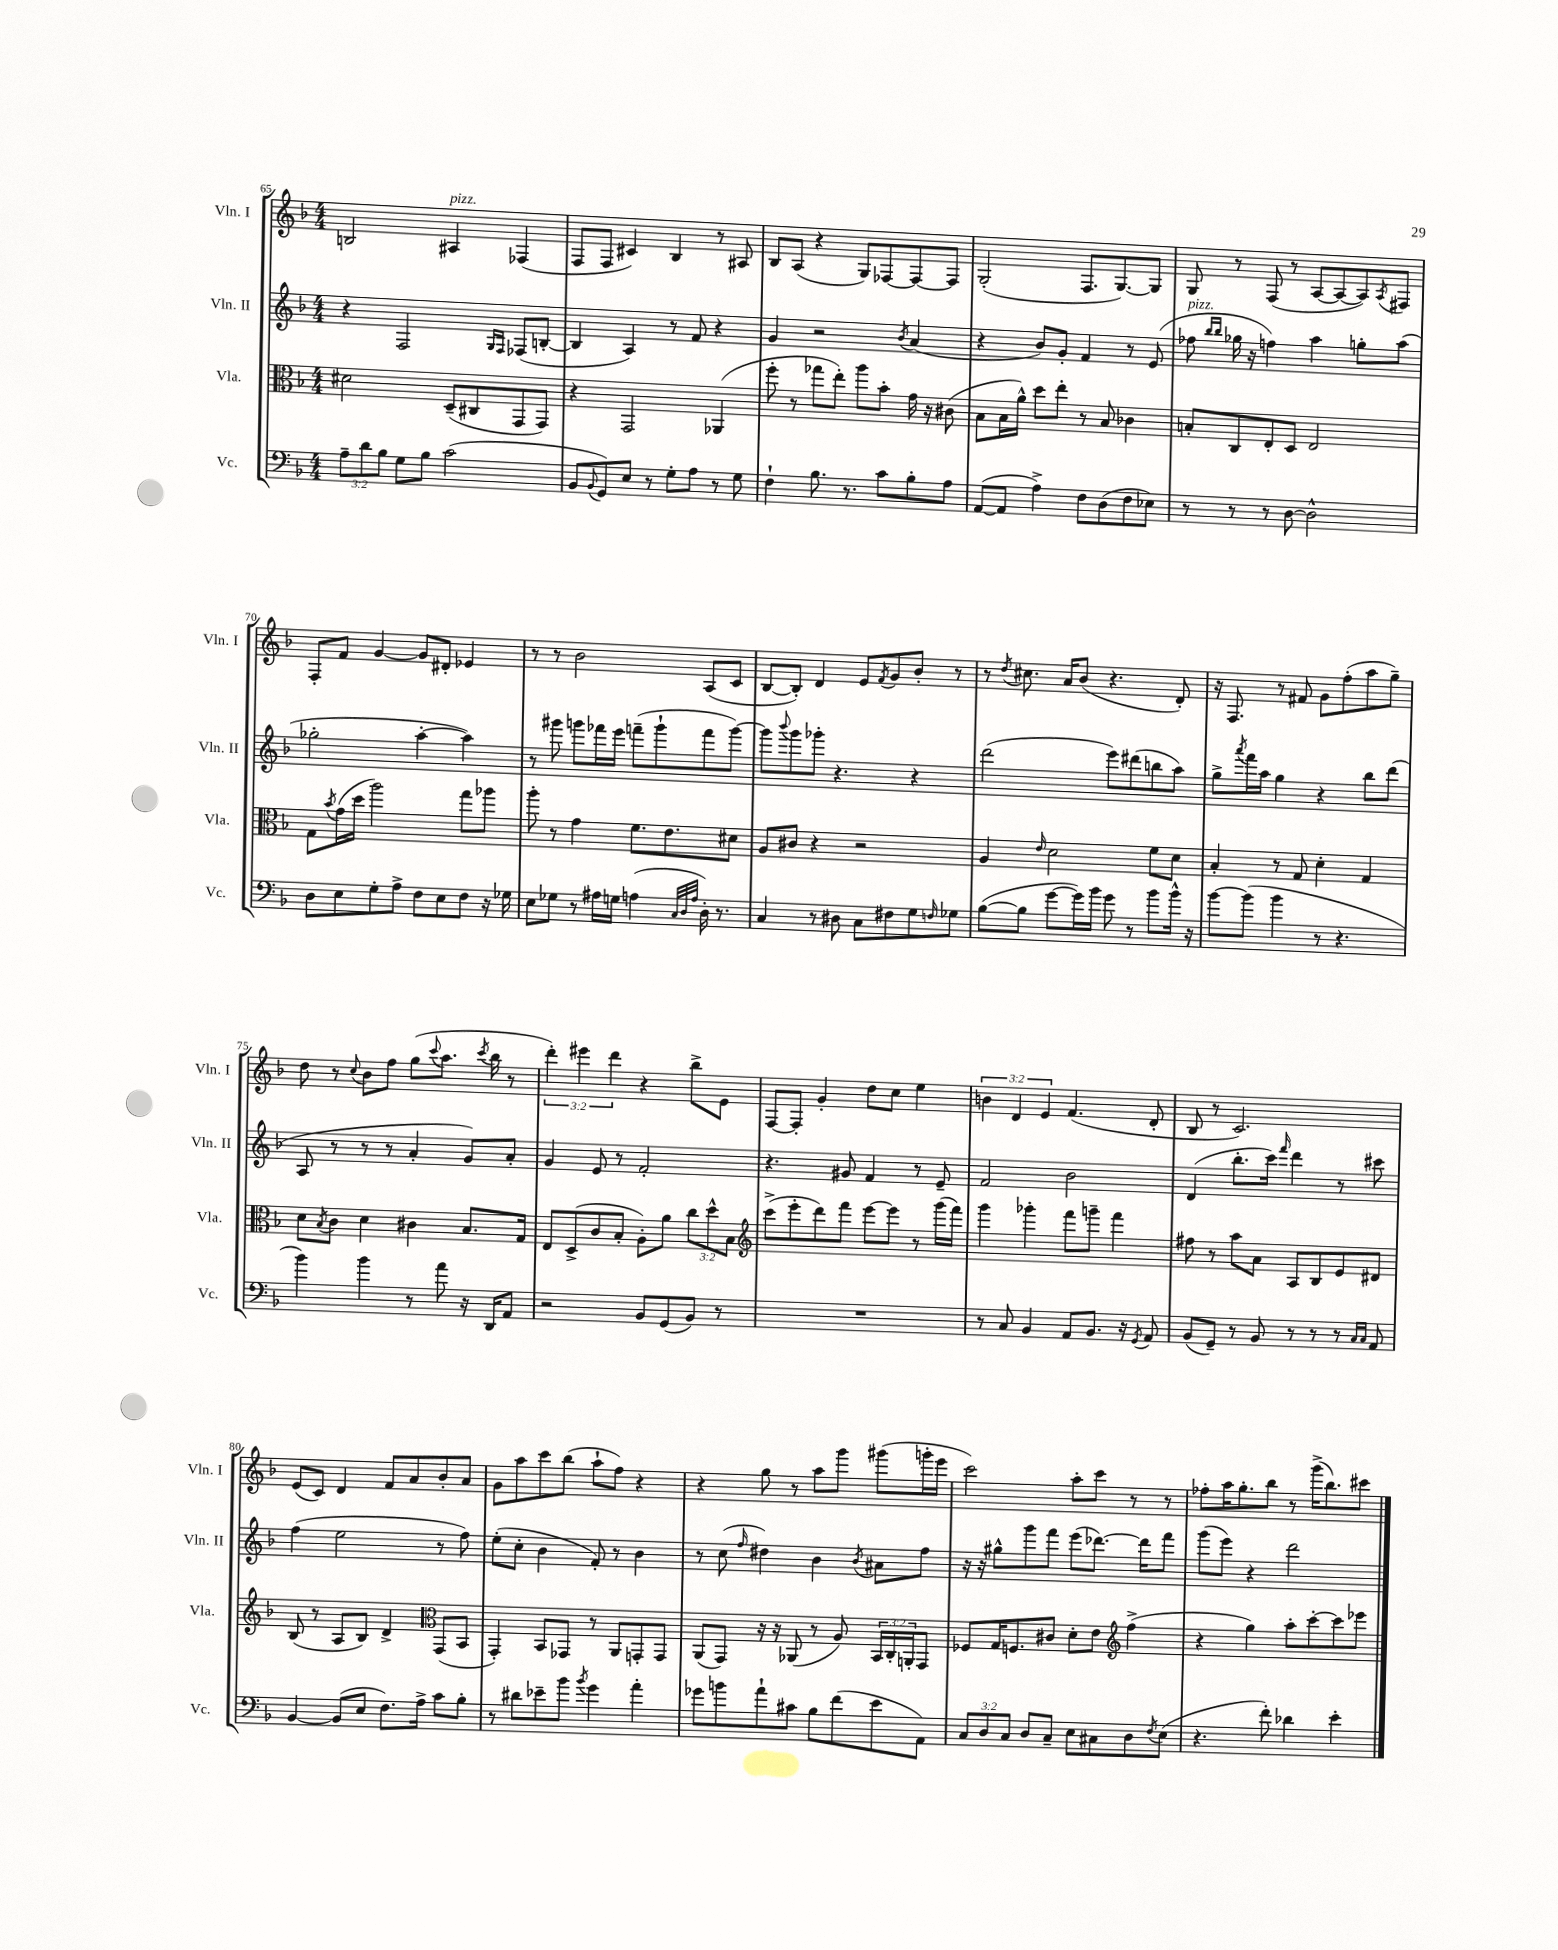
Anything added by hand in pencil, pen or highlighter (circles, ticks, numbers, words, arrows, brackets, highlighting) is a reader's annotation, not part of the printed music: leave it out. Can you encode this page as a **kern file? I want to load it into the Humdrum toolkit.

**kern	**kern	**kern	**kern
*staff4	*staff3	*staff2	*staff1
*clefF4	*clefC3	*clefG2	*clefG2
*k[b-]	*k[b-]	*k[b-]	*k[b-]
*M4/4	*M4/4	*M4/4	*M4/4
12A~\L	2d#\	4r	2B/
12d\	.	.	.
12B-\J	.	.	.
8G\L	.	2F/	.
8B-\J	.	.	.
(2c\	(8D~/L	.	4A#/
.	8C#/	.	.
.	.	16qqG/LL	.
.	.	16qqF/JJ	.
.	8GG/	(8F-/L	(4F-/
.	8GG/J)	[8B'/J	.
=	=	=	=
8BB-/L	4r	4B/]	8F/L
8qqBB-/	.	.	.
8GG/)	.	.	8F/J
8E/J	2GG/	4A/)	4c#/)
8r	.	.	.
8G'\L	.	8r	4B-/
8A\J	.	8f/	.
8r	(4AA-/	4r	8r
8G\	.	.	8A#/
=	=	=	=
4F`\	8ff'\	4g/	8B-/L
.	8r	.	(8A/J
8.B-\	8gg-\L	2r	4r
.	8ee'\J)	.	.
8.r	.	.	.
.	8aa\L	.	8G/L)
8c\L	8b-'\J	.	[8F-/
.	.	8qb-/	.
8B-'\	16g\	(4a/	8F-/_
.	16r	.	.
8A\J	(8c#\	.	8F-/]J
=	=	=	=
([8AA/L	8B-\L	4r	(2G'/
8AA/]J	16B-\L	.	.
.	16a^^\JJ)	.	.
4A^\)	8dd\L	8b-/L)	.
.	8ee'\J	8g'/J	.
8F\L	8r	4f/	8.F/L
(8D\	8B-/	.	.
.	.	.	[8.G/)
8F\	4c-\	8r	.
8E-\J)	.	(8e/	8G/]J
=	=	=	=
8r	8B'/L	8ff-\	8G/
.	.	16qqbb-/LL	.
.	.	16qqbb-/JJ	.
8r	8C/	16gg-\	8r
.	.	16r	.
8r	8E'/	4ff\)	(8F/
[8D\	8D/J	.	8r
2D^^\]	2E/	4aa\	[8A/L
.	.	.	8A/_
.	.	8gg'\L	8A/])
.	.	.	8qA/
.	.	(8aa\J	8F#/J
=	=	=	=
8D\L	8G\L	2gg-'\	8F'/L
.	8qb-/	.	.
8E\	(16g\L	.	8f/J
.	16dd\JJ	.	.
8G'\	2aa\)	.	[4g/
8A^\J	.	.	.
8F\L	.	[4aa'\	8g/]L
8E\	.	.	8d#'/J
8F\J	8gg\L	4aa\])	4e-/
16r	8aa-\J	.	.
16G-\	.	.	.
=	=	=	=
8E\L	8aa'\	8r	8r
8G-\J	8r	8ggg#\	8r
8r	4g\	8ggg\L	2b-\
16A#\LL	.	16fff-\L	.
16G\JJ	.	16eee\JJ	.
(4A\	8.f\L	(8fff~\L	.
.	.	8ggg`\	.
.	8.e\	.	.
32qqC/LLL	.	.	.
32qqD/	.	.	.
32qqA/JJJ	.	.	.
16D'\)	.	8fff\	(8A/L
8.r	.	.	.
.	8d#\J	[8ggg\J)	8c/J
=	=	=	=
4C/	8A/L	8ggg\]L	[8B-/L
.	.	8qqbbb-/	.
.	8c#/J	8ggg\	8B-'/]J)
8r	4r	8ggg-'\J	4d/
8D#\	.	4.r	.
8C\L	2r	.	8e/L
.	.	.	8qf/
8F#\	.	.	8g/
8G\	.	4r	8b-'/J
16qqF/	.	.	.
8G-\J	.	.	8r
=	=	=	=
([8B-\L	4A/	(2ddd\	8r
.	.	.	8qdd/
8B-\]J	.	.	8.cc#\
.	16qqe/	.	.
[8g\L	2d\	.	.
.	.	.	16a/LK
16g\]L)	.	.	(8b-/J
16b-\JJ	.	.	.
8g\	.	8eee\L)	4.r
8r	.	(8ddd#\	.
8b-\L	8f\L	8bb\	.
16b-^^\Jk	8d\J	8aa\J)	8d'/)
16r	.	.	.
=	=	=	=
[8b-\L	4B-'/	8gg^\L	16r
.	.	.	8.F/
.	.	8qaaa/	.
(8b-\]J	.	16fff\L	.
.	.	16aa\JJ	.
4b-\	8r	4gg\	8r
.	8G/	.	8f#/
8r	4d'\	4r	8g\L
4.r	.	.	(8ff'\
.	4G/	8bb-\L	8aa\
.	.	(8ddd\J	8gg~\J)
=	=	=	=
4b-\)	8d\L	8A/	8dd\
.	8qB-/	.	.
.	8c\J	8r	8r
.	.	.	8qqcc/
4b-\	4d\	8r	8b-\L
.	.	8r	8ff\J
8r	4c#\	4a'/	(8gg\L
.	.	.	8qqccc/
8a\	.	.	8.aa\J
16r	8.B-/L	8g/L)	.
.	.	.	8qccc/
16DD/LK	.	.	16bb-\
8AA/J	.	8a'/J	8r
.	16G/Jk	.	.
=	=	=	=
2r	8E/L	4g/	6ddd'\)
.	(8D^/	.	.
.	.	.	6eee#\
.	8c/	8e/	.
.	.	.	6ddd\
.	8B-'/J	8r	.
8BB-/L	8A'\L)	2f'/	4r
(8GG/	8a\J	.	.
8BB-/J)	12cc\L	.	8bb-^\L
.	12dd^^\	.	.
8r	.	.	8e\J
.	12B-\J	.	.
=	=	=	=
*	*clefG2	*	*
1r	(8ccc^\L	4.r	[8F/L
.	8eee'\	.	8F'/]J
.	8ddd\)	.	4g'/
.	8fff\J	8g#/	.
.	[8eee\L	4f/	8dd\L
.	8eee\]J	.	8cc\J
.	8r	8r	4ee\
.	(16ggg\LL	8e~/	.
.	16fff\JJ)	.	.
=	=	=	=
8r	4ggg\	2f/	6b\
8C/	.	.	.
.	.	.	6d/
4BB-/	4ggg-'\	.	.
.	.	.	6e/
8AA/L	8fff\L	2b-\	(4.f/
8.BB-/J	8ggg~\J	.	.
.	4fff\	.	.
16r	.	.	.
8qGG/	.	.	.
8AA/	.	.	8d'/
=	=	=	=
(8BB-/L	8ff#\	(4d/	8B-/
8GG~/J)	8r	.	8r
8r	8aa\L	8.bb-'\L	2.c/)
8BB-/	8a\J	.	.
.	.	16ccc\Jk)	.
.	.	16qqfff/	.
8r	8A/L	4ddd\	.
8r	8B-/	.	.
8r	8e/	8r	.
16qqC/LL	.	.	.
16qqC/JJ	.	.	.
8AA/	8d#/J	8ccc#\	.
=	=	=	=
[4BB-/	(8B-/	(4ff\	(8e/L
.	8r	.	8c/J)
(8BB-/]L	8A/L	2ee\	4d/
8E/J	8B-/J)	.	.
8.F\L)	4d^/	.	8f/L
.	.	.	8a/
16A^\Jk	.	.	.
*	*clefC3	*	*
8c\L	(8GG/L	8r	8b-'/
8B-'\J	8BB-/J	8ff\)	8a/J
=	=	=	=
8r	4GG'/)	(8ee'\L	8g\L
8d#\L	.	8cc'\J	8aa\
8e-~\	8BB-/L	4b-\	8ccc\
8b-\J	8GG-/J	.	(8bb-\J
8qb-/	.	.	.
4g\	8r	8f'/)	8aa`\L
.	8AA/L	8r	8ff\J)
4a'\	8GG'/	4b-\	4r
.	8GG/J	.	.
=	=	=	=
8g-\L	(8AA/L	8r	4r
8b\	8GG/J)	(8cc\	.
.	.	16qqff/	.
8a`\	16r	4dd#\)	8gg\
.	16r	.	.
8c#\J	(8AA-/	.	8r
8B-\L	8r	4b-\	8aa\L
(8f\	8A/)	.	8ggg\J
.	.	8qb-/	.
8e\	24BB-/LL	8a#\L	(8ggg#\L
.	24C'/	.	.
.	24AA'/J	.	.
8AA\J)	8GG/J	8ff\J	16ggg'\L
.	.	.	16eee\JJ
=	=	=	=
12C/L	8F-/L	16r	2ccc\)
.	.	16r	.
12D/	.	.	.
.	16G/K	8gg#^^\L	.
12C/J	.	.	.
.	8.F/	.	.
8D/L	.	8ggg\	.
8C~/J	8c#/J	8fff\J	.
8E\L	8d'\L	(8eee\L	8aa'\L
8C#\	8e\J	[8.ddd-\J)	8ccc\J
*	*clefG2	*	*
8D\	(4ff^\	.	8r
.	.	16ddd-\]LK	.
8qF/	.	.	.
(8E\J	.	8fff\J	8r
=	=	=	=
4.r	4r	(8ggg\L	8ff-'\L
.	.	8eee\J)	16aa\K
.	.	.	8.gg'\
.	4gg\)	4r	.
8f'\)	.	.	8bb-\J
4d-\	8aa'\L	2ddd\	8r
.	[8ccc'\	.	(16ggg^\LK
.	.	.	8.bb-\)
4e'\	8ccc\]	.	.
.	8eee-\J	.	8ccc#\J
==	==	==	==
*-	*-	*-	*-
